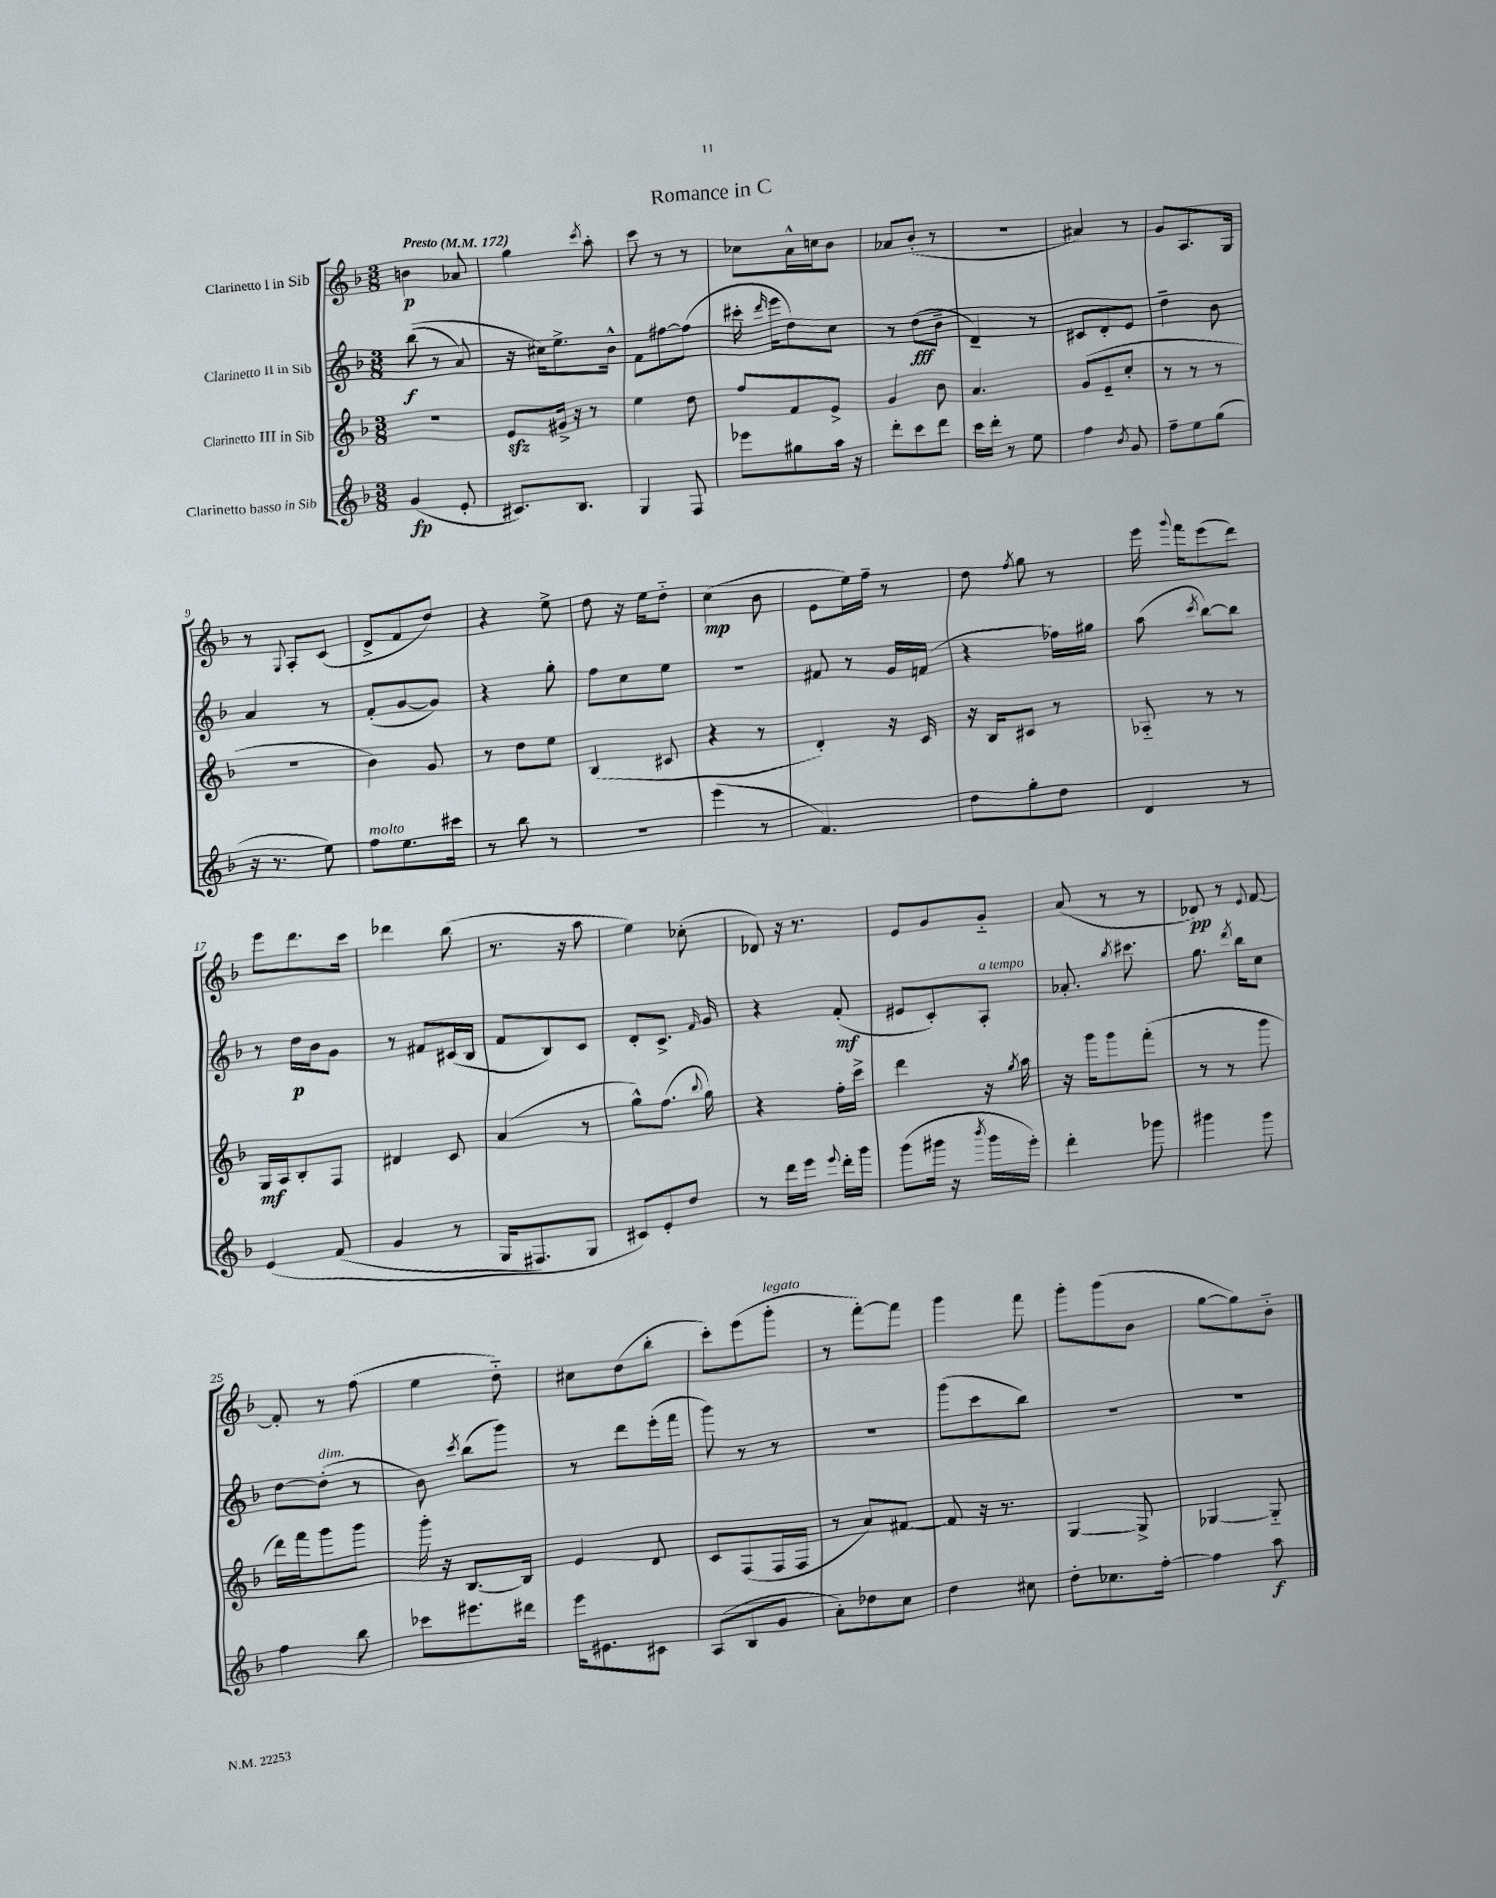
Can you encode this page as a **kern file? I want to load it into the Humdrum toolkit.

**kern	**dynam	**kern	**dynam	**kern	**dynam	**kern	**dynam
*part4	*part4	*part3	*part3	*part2	*part2	*part1	*part1
*staff4	*staff4	*staff3	*staff3	*staff2	*staff2	*staff1	*staff1
*I"Clarinetto basso in Sib	*	*I"Clarinetto III in Sib	*	*I"Clarinetto II in Sib	*	*I"Clarinetto I in Sib	*
*clefG2	*	*clefG2	*	*clefG2	*	*clefG2	*
*k[b-]	*	*k[b-]	*	*k[b-]	*	*k[b-]	*
*M3/8	*	*M3/8	*	*M3/8	*	*M3/8	*
*MM172	*	*MM172	*	*MM172	*	*MM172	*
=1	=1	=1	=1	=1	=1	=1	=1
!	!	!	!	!	!	!LO:TX:a:B:t=Presto	!
(4g/	fp	4.r	.	((8bb-\	f	4bn\	p
.	.	.	.	8r	.	.	.
8e'/	.	.	.	8a/)	.	8a-X/	.
=2	=2	=2	=2	=2	=2	=2	=2
8.c#X/L)	.	8ezz/L	.	16r	.	4gg\	.
.	.	.	.	16cc#X\KL)	.	.	.
.	.	16g#X^/Jk	.	8.ee^\	.	.	.
8.B-/J	.	16r	.	.	.	.	.
.	.	.	.	.	.	8qccc/	.
.	.	8r	.	.	.	8aa'\	.
.	.	.	.	16b-^^\Jk	.	.	.
=3	=3	=3	=3	=3	=3	=3	=3
4G/	.	4ee\	.	8f\L	.	8ccc\	.
.	.	.	.	[8ff#X\	.	8r	.
8F/	.	8dd\	.	(8ff#\J]	.	8r	.
=4	=4	=4	=4	=4	=4	=4	=4
8eee-X\L	.	8ff/L	.	16ccc#X'\	.	8cc-X\L	.
.	.	.	.	16qqddd/	.	.	.
.	.	.	.	16eee\KL	.	.	.
8gg#X\	.	8f/	.	8dd\)	.	16a^^\L	.
.	.	.	.	.	.	16ccn\J	.
16aa\Jk	.	8e^/J	.	8cc\J	.	8b-\J	.
16r	.	.	.	.	.	.	.
=5	=5	=5	=5	=5	=5	=5	=5
8ddd'\L	.	4g/	.	8r	.	8a-X/L	.
8ccc\	.	.	.	(8dd\L	fff	(8b-'/J	.
8ddd\J	.	8b-\	.	8b-~\J	.	8r	.
=6	=6	=6	=6	=6	=6	=6	=6
16ccc\LL	.	4.a/	.	4d~/)	.	4.r	.
16ddd'\JJ	.	.	.	.	.	.	.
8r	.	.	.	.	.	.	.
8ee\	.	.	.	8r	.	.	.
=7	=7	=7	=7	=7	=7	=7	=7
4ff\	.	(8g/L	.	8c#X/L	.	4a#X/)	.
.	.	8e~/	.	8d'/	.	.	.
8qb-/	.	.	.	.	.	.	.
8g/	.	8cc'/J	.	8e/J	.	8r	.
=8	=8	=8	=8	=8	=8	=8	=8
8ff~\L	.	8r	.	4dd~\	.	8g/L	.
8ee\	.	8r	.	.	.	8.A/	.
(8gg\J	.	8r	.	8b-\	.	.	.
.	.	.	.	.	.	16G/Jk	.
!!LO:LB:g=z
=9	=9	=9	=9	=9	=9	=9	=9
16r	.	4.r	.	4a/	.	8r	.
8.r	.	.	.	.	.	.	.
.	.	.	.	.	.	8qqG/	.
.	.	.	.	.	.	8A'/L	.
8ee\)	.	.	.	8r	.	(8c/J	.
=10	=10	=10	=10	=10	=10	=10	=10
!LO:TX:a:i:t=molto	!	!	!	!	!	!	!
8ff\L	.	4b-\)	.	(8f'/L	.	8d^/L	.
8.ee\	.	.	.	[8g/	.	8f/	.
.	.	8g/	.	8g/J])	.	8dd/J)	.
16ccc#X\Jk	.	.	.	.	.	.	.
=11	=11	=11	=11	=11	=11	=11	=11
8r	.	8r	.	4r	.	4r	.
8bb-\	.	8dd\L	.	.	.	.	.
8r	.	8ee\J	.	8gg'\	.	8ee^\	.
=12	=12	=12	=12	=12	=12	=12	=12
4.r	.	(4B-/	.	8ff\L	.	8dd\	.
.	.	.	.	8cc\	.	16r	.
.	.	.	.	.	.	16ee\KL	.
.	.	8c#X/	.	8ee\J	.	8dd\J	.
=13	=13	=13	=13	=13	=13	=13	=13
(4eee\	.	4r	.	4.r	.	(4cc\	mp
8r	.	8r	.	.	.	8b-\	.
=14	=14	=14	=14	=14	=14	=14	=14
4.f/)	.	4d'/)	.	8f#X/	.	8e\L	.
.	.	.	.	8r	.	16ee\L)	.
.	.	.	.	.	.	16ff~\JJ	.
.	.	16r	.	16g/LL	.	8r	.
.	.	16c/	.	(16fn/JJ	.	.	.
=15	=15	=15	=15	=15	=15	=15	=15
8dd\L	.	16r	.	4r	.	8dd\	.
.	.	16B-/KL	.	.	.	.	.
.	.	.	.	.	.	8qff/	.
8gg'\	.	8c#X/J	.	.	.	8gg\	.
8dd\J	.	8r	.	16ff-X\LL)	.	8r	.
.	.	.	.	16gg#X\JJ	.	.	.
=16	=16	=16	=16	=16	=16	=16	=16
4d/	.	8A-X/	.	(8aa\	.	16eee\	.
.	.	.	.	.	.	8qqggg/	.
.	.	.	.	.	.	16fff\KL	.
.	.	.	.	8qccc/	.	.	.
.	.	8r	.	[8bb-\L)	.	(8eee\	.
8r	.	8r	.	8bb-\J]	.	8ddd\J)	.
!!LO:LB:g=z
=17	=17	=17	=17	=17	=17	=17	=17
(4e/	.	16G/LL	mf	8r	.	8eee\L	.
.	.	16A/J	.	.	.	.	.
.	.	8B-'/	.	16dd\LL	p	8.ddd\	.
.	.	.	.	16b-\J	.	.	.
(8f/	.	8F/J	.	8g\J	.	.	.
.	.	.	.	.	.	16ccc\Jk	.
=18	=18	=18	=18	=18	=18	=18	=18
4g/	.	4d#X/	.	8r	.	4ddd-X\	.
.	.	.	.	8f#X/L	.	.	.
8r	.	8c/	.	(16c#X/L	.	(8bb-\	.
.	.	.	.	16B-/JJ	.	.	.
=19	=19	=19	=19	=19	=19	=19	=19
16G/KL	.	(4a/	.	8f/L	.	8.r	.
8.F#X/)	.	.	.	.	.	.	.
.	.	.	.	8B-/)	.	.	.
.	.	.	.	.	.	16r	.
8G/J	.	8r	.	8c/J	.	8aa\	.
=20	=20	=20	=20	=20	=20	=20	=20
8c#X/L)	.	8gg^^\L)	.	8d'/L	.	4ee\)	.
8e'/	.	(8.ff\J	.	8.c^/J	.	.	.
8dd/J	.	.	.	.	.	(8cc-X'\	.
.	.	8qqbb-/	.	16qqf/	.	.	.
.	.	16gg\)	.	16g/	.	.	.
=21	=21	=21	=21	=21	=21	=21	=21
8r	.	4r	.	4r	.	8d-X/)	.
16ddd\LL	.	.	.	.	.	16r	.
16eee\JJ	.	.	.	.	.	8.r	.
8qqeee/	.	.	.	.	.	.	.
16ddd'\LL	.	16ff'\LL	.	(8f'/	mf	.	.
16ggg\JJ	.	16ccc^\JJ	.	.	.	.	.
=22	=22	=22	=22	=22	=22	=22	=22
(8ggg\L	.	4ddd\	.	8e#X/L	.	8e/L	.
16ggg#X\Jk	.	.	.	8c'/)	.	8g/	.
16r	.	.	.	.	.	.	.
8qbbb-/	.	.	.	.	.	.	.
!	!	!	!	!LO:TX:a:i:t=a tempo	!	!	!
16ggg#\LL	.	16r	.	8A'/J	.	8g/J	.
.	.	8qgg/	.	.	.	.	.
16eee'\JJ)	.	16aa\	.	.	.	.	.
=23	=23	=23	=23	=23	=23	=23	=23
4ddd'\	.	16r	.	8.a-X'/	.	(8a/	.
.	.	16ggg\KL	.	.	.	.	.
.	.	8ggg\	.	.	.	8r	.
.	.	.	.	8qbb-/	.	.	.
.	.	.	.	8.ccc#X\	.	.	.
8ggg-X\	.	(8fff'\J	.	.	.	8r	.
=24	=24	=24	=24	=24	=24	=24	=24
4ggg#X\	.	8r	.	8.gg\	.	8d-X/)	pp
.	.	8r	.	.	.	8r	.
.	.	.	.	8qddd/	.	.	.
.	.	.	.	16bb-\KL	.	.	.
.	.	.	.	.	.	8qqe/	.
8ggg#\	.	8ggg\	.	8cc\J	.	[8f/	.
!!LO:LB:g=z
=25	=25	=25	=25	=25	=25	=25	=25
4ff\	.	16ddd\LL)	.	[8dd\L	.	8f'/]	.
.	.	16fff\J	.	.	.	.	.
!	!	!	!	!LO:TX:a:i:t=dim.	!	!	!
.	.	8ggg\	.	(8dd'\J]	.	8r	.
8bb-\	.	8ggg\J	.	8r	.	(8ff\	.
=26	=26	=26	=26	=26	=26	=26	=26
8ccc-X\L	.	16ggg'\	.	8b-\)	.	4ee\	.
.	.	16r	.	.	.	.	.
.	.	.	.	8qccc/	.	.	.
8.eee#X\	.	[8.B-/L	.	(8bb-\L	.	.	.
.	.	.	.	8ggg\J)	.	8dd\)	.
16ddd#X\Jk	.	16B-/Jk]	.	.	.	.	.
=27	=27	=27	=27	=27	=27	=27	=27
16eee\KL	.	4e/	.	8r	.	8cc#X\L	.
8.e#X\	.	.	.	.	.	.	.
.	.	.	.	8ddd\L	.	(8dd\	.
8c#X\J	.	8d/	.	(16eee'\L	.	8bb-'\J	.
.	.	.	.	16fff\JJ	.	.	.
=28	=28	=28	=28	=28	=28	=28	=28
(8A/L	.	8c/L	.	8ggg\)	.	8ccc'\L)	.
8B-/	.	(8F/	.	8r	.	(8eee\	.
!	!	!	!	!	!	!LO:TX:a:i:t=legato	!
8g/J	.	16F/L	.	8r	.	8ggg'\J	.
.	.	16F/JJ	.	.	.	.	.
=29	=29	=29	=29	=29	=29	=29	=29
8a'\L)	.	8r	.	4.r	.	8r	.
8dd-X\	.	8a/L)	.	.	.	[8fff'\L)	.
8cc\J	.	[8f#X/J	.	.	.	8fff\J]	.
=30	=30	=30	=30	=30	=30	=30	=30
4dd\	.	8f#/]	.	(8ggg\L	.	4ggg\	.
.	.	16r	.	8ccc\	.	.	.
.	.	8.r	.	.	.	.	.
8cc#X\	.	.	.	8bb-\J)	.	8fff\	.
=31	=31	=31	=31	=31	=31	=31	=31
8dd'\L	.	[4G/	.	4.r	.	8ggg'\L	.
8.cc-X\	.	.	.	.	.	(8ggg\	.
.	.	8G^/]	.	.	.	8b-\J	.
[16ff'\Jk	.	.	.	.	.	.	.
=32	=32	=32	=32	=32	=32	=32	=32
4ff\]	.	[4G-X/	.	4.r	.	[8gg\L	.
.	.	.	.	.	.	8gg\])	.
8aa\	f	8G-/]	.	.	.	8b-\J	.
==	==	==	==	==	==	==	==
*-	*-	*-	*-	*-	*-	*-	*-
